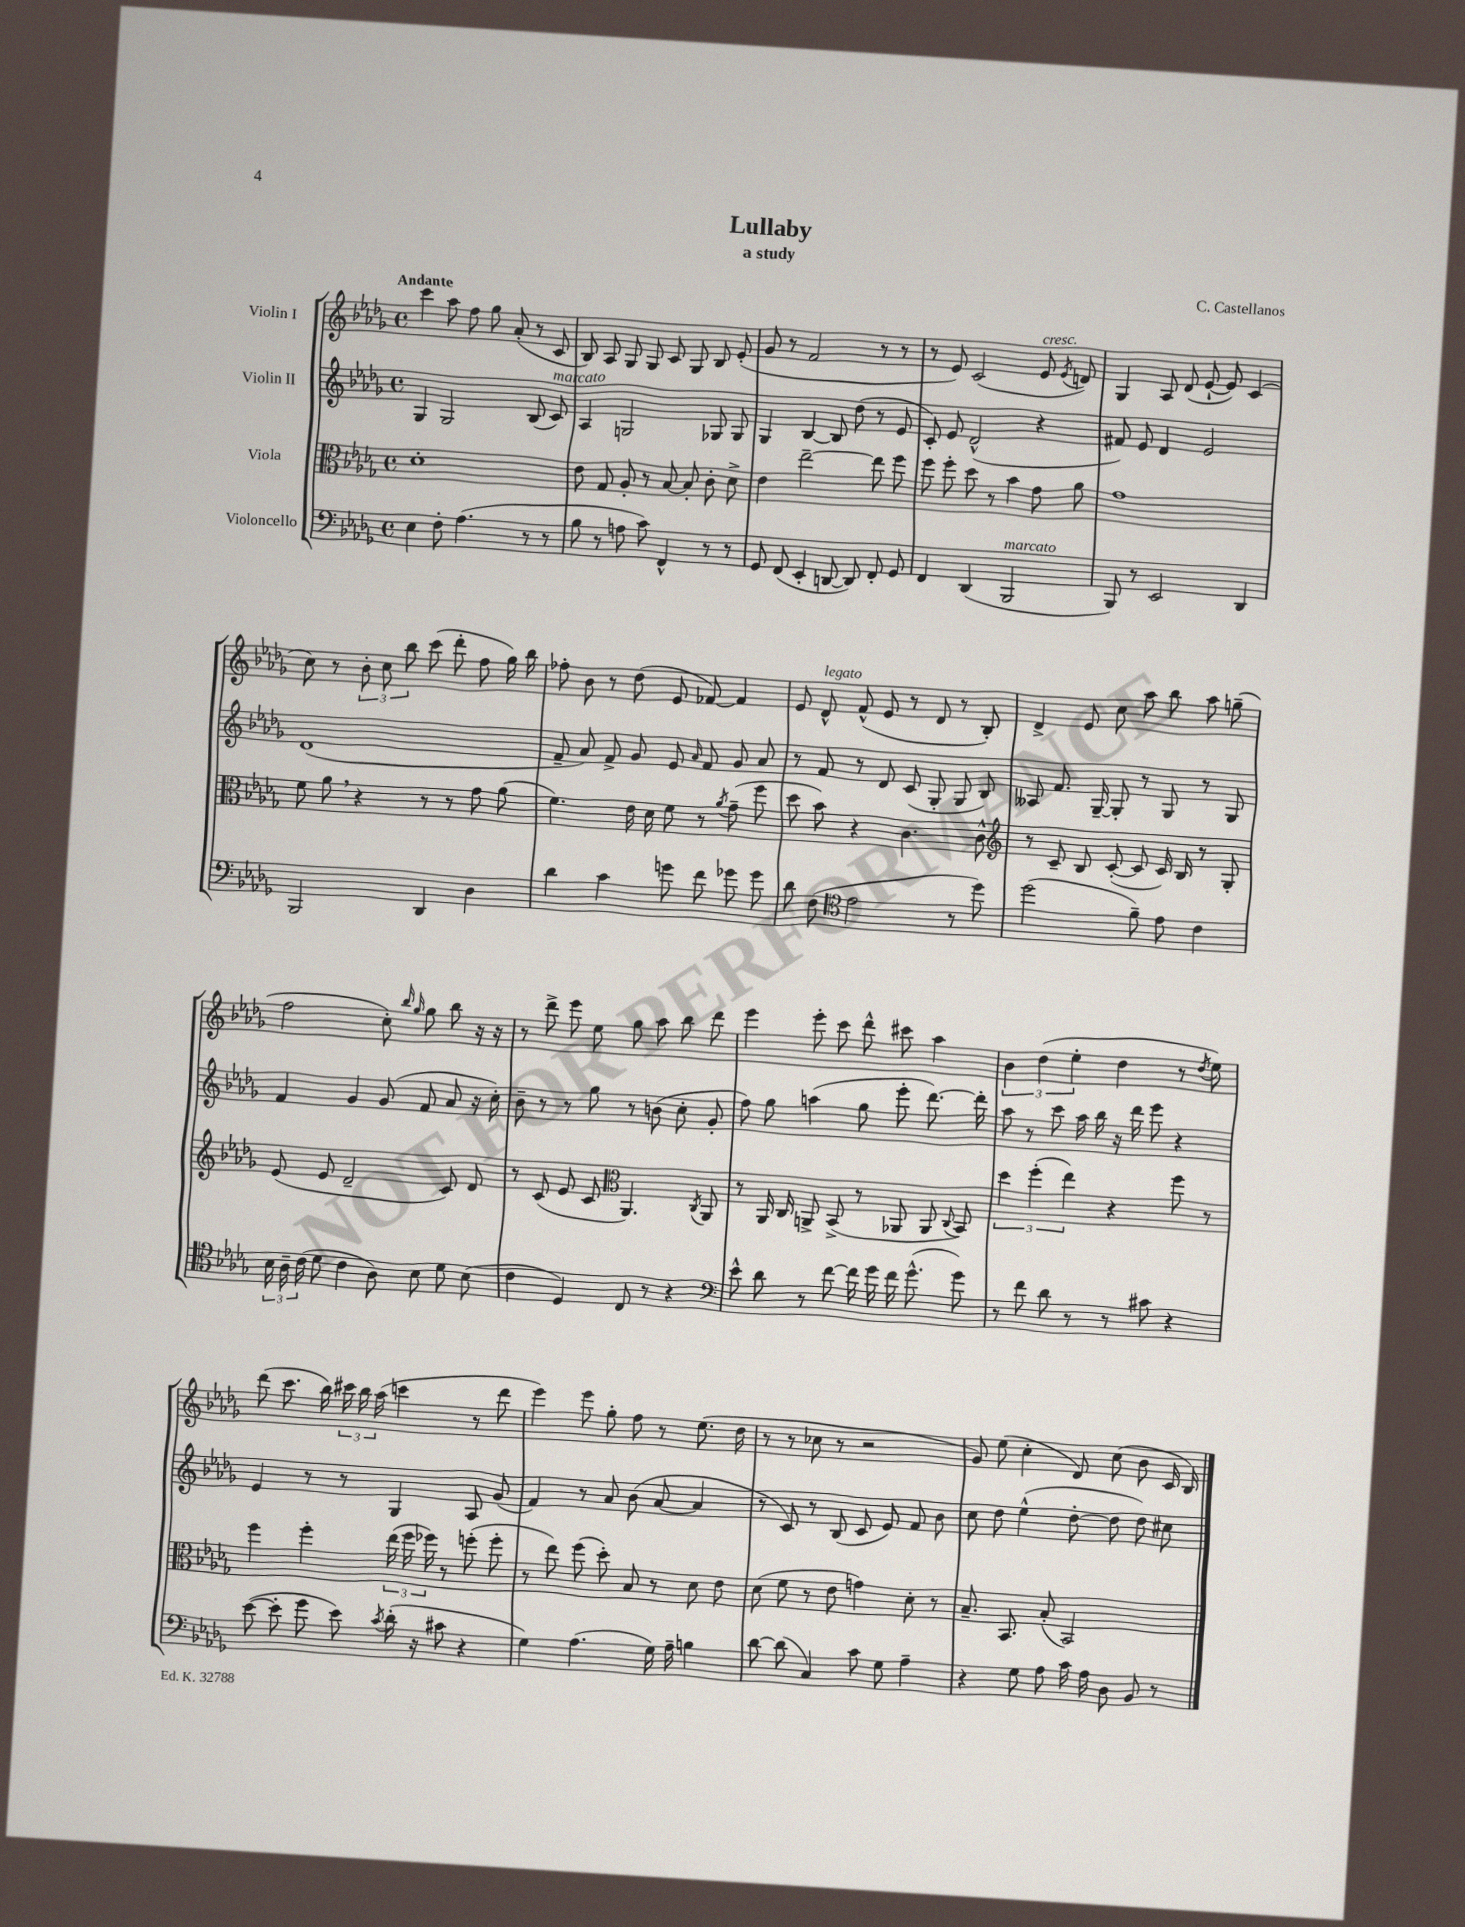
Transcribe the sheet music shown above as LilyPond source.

\header { title = "Lullaby" composer = "C. Castellanos" subtitle = "a study" }
<<
\new StaffGroup <<
\new Staff = "s0" \with { instrumentName = "Violin I" } {
    \clef treble \key des \major \defaultTimeSignature \time 4/4 \tempo "Andante"
    \autoBeamOff c'''4 aes''8 f''8 ges''8 aes'8-.( r8 c'8 |
    bes8) aes8 ges8 ges8 c'8 ges8 bes8 ees'8-.( |
    ges'8 r8 f'2 r8 r8 |
    r8 ees'8) c'2( ees'8^\markup { \italic "cresc." } \acciaccatura { ees'8 } d'8) |
    ges4 aes8 des'8( ees'8~-! ees'8) c'4( |
    c''8) r8 \tuplet 3/2 { bes'8-. c''8 bes''8 } c'''8( des'''8-. f''8 ges''16) bes''16 |
    fes''8-. bes'8 r8 des''8( ees'8 fes'8~) fes'4 |
    ees'8 des'8-^^\markup { \italic "legato" } f'8-^( ees'8 r8 des'8 r8 bes8-.) |
    des'4-> ees'8 c''8 aes''8 bes''8 aes''8 g''8--( |
    f''2 c''8-.) \grace { bes''16 ges''16 } ges''8 bes''8 r16 r16 |
    r8 des'''8-> ees'''8 ees''8 ges''8 aes''8 bes''8 des'''8 |
    ees'''4 ees'''8-. c'''8 des'''8-^ cis'''8 aes''4 |
    \tuplet 3/2 { bes'4 des''4( ees''4-. } des''4 r8 \acciaccatura { des''8 } ees''8) |
    des'''8( c'''8. bes''16) \tuplet 3/2 { cis'''16 bes''16 aes''16( } c'''4 r8 des'''8 |
    ees'''4) ees'''8 ges''8-. f''8 r8 ees''8.( des''16 |
    r8 r8 ces''8 r8 r2 |
    ges'8) ees''8( c''4-. des'8) c''8( bes'8 c'16 bes16) \bar "|." |
}
\new Staff = "s1" \with { instrumentName = "Violin II" } {
    \clef treble \key des \major \defaultTimeSignature \time 4/4
    \autoBeamOff ges4 ges2 bes8( c'8^\markup { \italic "marcato" }) |
    aes4 g2 ges8 ges8 |
    ges4 bes4~ bes8 des''8( r8 ees'8 |
    c'8-.) ees'8 des'2-^( r4 |
    fis'8) ees'8 des'4 ees'2 |
    des'1( |
    f'8-- aes'8) f'8-> ges'8 ees'8 \grace { aes'16 } f'8 ges'8 aes'8 |
    r8 f'8 r8 des'8 c'8( ges8-. ges8 bes8) |
    aeses8 f'8. ges16~-- ges8-. r8 ges8 r8 ges8 |
    f'4 ges'4 ges'8( f'8 aes'8 r16 c''16-.) |
    bes'8-- r8 r8 ges''8 r8 b'8( c''8-. ges'8-. |
    f''8) ges''8 a''4( ges''8 ees'''8-. des'''8.~) des'''16-. |
    aes''8 r8 c'''8 aes''16 bes''16 r16 des'''16 ees'''8 r4 |
    ees'4 r8 r8 ges4 aes8 ges'8( |
    f'4) r8 aes'8 bes'8( aes'8~ aes'4 |
    r8 c'8) r8 bes8( c'8 ees'8) f'8 bes'8 |
    c''8 des''8 ees''4-^( des''8~-. des''8 des''8) cis''8 \bar "|." |
}
\new Staff = "s2" \with { instrumentName = "Viola" } {
    \clef alto \key des \major \defaultTimeSignature \time 4/4
    \autoBeamOff des'1-. |
    ees'8 ges8 aes8-. r8 bes8~ bes8-. c'8-. des'8-> |
    ees'4 ees''2~-- ees''8 f''8 |
    f''8 f''8-. des''8 r8 bes'4 ges'8 aes'8 |
    ges'1 |
    f'8 aes'8 \breathe r4 r8 r8 ges'8 aes'8( |
    f'4.) ees'16 des'16 f'8 r8 \acciaccatura { aes'8 } ges'8--( f''8 |
    des''8 bes'8) r4 c'4. c'8-^ |
    \clef treble r8 c'8-- bes8 c'8~-.( c'8 c'16) bes16 r8 ges8-. |
    ees'8( ees'8 des'2-- c'8) des'8 |
    r8 c'8( ees'8 c'8 \clef alto aes,4.) \acciaccatura { c8 } aes,8 |
    r8 aes,16 c16 a,8-> bes,8->( r8 aes,8 aes,8 \appoggiatura { c8 } bes,8) |
    \tuplet 3/2 { des''4 f''4-.( ees''4) } r4 f''8 r8 |
    f''4 f''4-. \tuplet 3/2 { ees''16( f''16 fes''16) } r8 f''8-.( f''8-. |
    r8 ees''8) f''8( des''8-.) bes8 r8 des'8 ees'8 |
    des'8( f'8 r8 ees'8 g'4) des'8-. r8 |
    bes8.-- bes,8. bes8-.( bes,2) \bar "|." |
}
\new Staff = "s3" \with { instrumentName = "Violoncello" } {
    \clef bass \key des \major \defaultTimeSignature \time 4/4
    \autoBeamOff ees4 f8-. aes4.( r8 r8 |
    bes8 r8 a8 c'8) f,4-^ r8 r8 |
    ges,8 f,8( ees,4-. d,8~ d,8) f,8-. ges,8 |
    f,4 des,4( bes,,2^\markup { \italic "marcato" } |
    bes,,8) r8 ees,2 des,4 |
    bes,,2 des,4 des4 |
    des'4 c'4 g'8 f'8 ges'8 ges'8 |
    des'8 f8( \clef tenor ees'2 r8 des''8) |
    des''2( f'8--) ees'8 c'4 |
    \tuplet 3/2 { bes16 aes16-- c'16( } des'8 c'4 aes8) bes8 des'8 bes8( |
    c'4 des4) c8 r8 r4 |
    \clef bass ees'8-^ des'8 r8 f'8~ f'16 ges'16 f'16 ges'8.-^( ges'8) |
    r8 f'8 des'8 r8 r8 cis'8 r4 |
    ees'8~( ees'8-. ges'8 ees'8) \acciaccatura { c'8 } des'16-.( r16 cis'8 r4 |
    ges4) aes4.( ges16) aes16-- b4 |
    des'8~ des'8( c4) c'8 ges8 aes4-- |
    r4 ges8 aes8 c'16 aes16 des8 bes,8 r8 \bar "|." |
}
>>
>>
\layout { \context { \Score \remove "Bar_number_engraver" } }
